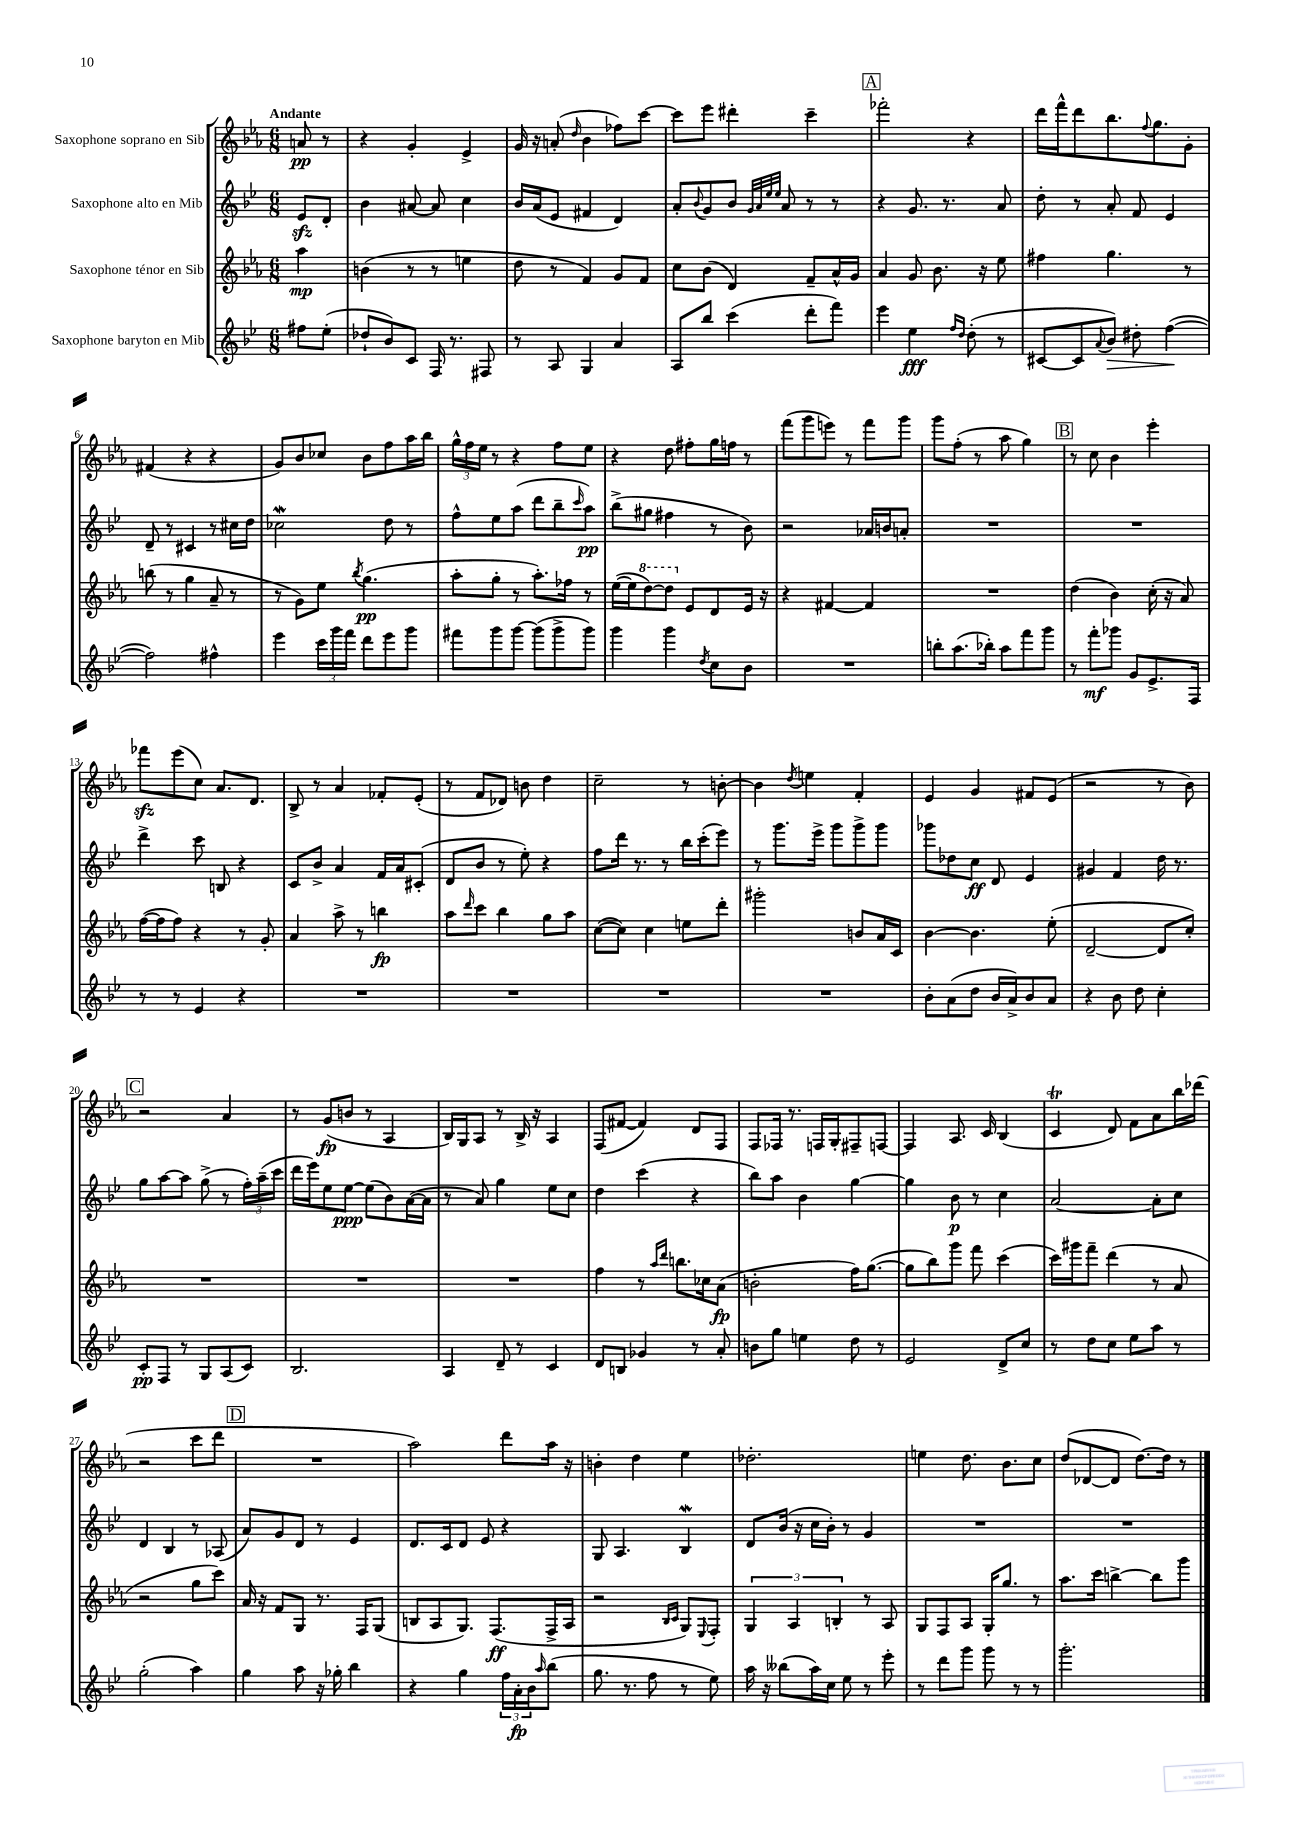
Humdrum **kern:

**kern	**kern	**kern	**kern
*staff4	*staff3	*staff2	*staff1
*clefG2	*clefG2	*clefG2	*clefG2
*k[b-e-]	*k[b-e-a-]	*k[b-e-]	*k[b-e-a-]
*M6/8	*M6/8	*M6/8	*M6/8
8ff#	4aa-	8e-	8a
(8ee-'	.	8d'	8r
=	=	=	=
8dd-`	(4b	4b-	4r
8b-)	.	.	.
8c	8r	[8a#	4g'
16F	8r	8a#]	.
8.r	.	.	.
.	4ee	4cc	4e-^
8F#	.	.	.
=	=	=	=
8r	8dd	16b-	16g
.	.	(16a	16r
8A	8r	8e-	(8a'
.	.	.	16qqdd
4G	4f)	4f#	4b-
4a	8g	4d)	8ff-)
.	8f	.	[8ccc
=	=	=	=
8A	8cc	8a'	8ccc]
.	.	8qqb-	.
8bb-	(8b-	8g	8eee-
(4ccc	4d)	8b-	4ddd#'
.	.	32qqg	.
.	.	32qqa	.
.	.	32qqee-	.
.	.	32qqee-	.
.	.	8a	.
8ddd'	8f~	8r	4ccc~
8fff)	16a-^^	8r	.
.	16g	.	.
=	=	=	=
4eee-	4a-	4r	2fff-'
4ee-	8g	8.g	.
.	8.b-	.	.
.	.	8.r	.
16qqff	.	.	.
16qqdd	.	.	.
(8dd'	.	.	4r
.	16r	.	.
8r	8ee-	8a	.
=	=	=	=
[8c#	4ff#	8dd'	16ddd
.	.	.	16fff^^
8c#]	.	8r	8ddd
8qqa	.	.	.
8b-)	4.gg	8a'	8.bb-
8dd#'	.	8f	.
.	.	.	8qqff
.	.	.	8.gg
([4ff	.	4e-	.
.	8r	.	8g'
=	=	=	=
2ff])	(8bb	8d~	(4f#
.	8r	8r	.
.	4gg	4c#	4r
4ff#^^	8a-~	8r	4r
.	8r	16cc#	.
.	.	16dd	.
=	=	=	=
4eee-	8r	2cc-	8g)
.	8g)	.	8b-
24ccc	8ee-	.	8cc-
24ggg	.	.	.
24fff	.	.	.
.	8qbb-	.	.
8ddd	(4.gg	.	8b-
8eee-	.	8dd	8ff
8ggg	.	8r	16aa-
.	.	.	16bb-
=	=	=	=
8fff#	8aa-'	8ff^^	24gg^^
.	.	.	24ff
.	.	.	24ee-
8ggg	8gg'	8ee-	8r
[8ggg	8r	(8aa	4r
(8ggg]	8.aa-')	8ddd	.
8ggg^	.	8bb-~	8ff
.	16ff-	.	.
.	.	16qqccc	.
8ggg)	8r	8aa)	8ee-
=	=	=	=
4ggg	([16ee-	(8bb-^	4r
.	16ee-]	.	.
.	[8ddd)	8gg#	.
4ggg	8ddd]	4ff#	8dd
.	8e-	.	8ff#'
8qdd	.	.	.
8cc	8d	8r	16gg
.	.	.	16ff
8b-	16e-	8b-)	8r
.	16r	.	.
=	=	=	=
2.r	4r	2r	(8fff
.	.	.	8ggg
.	[4f#	.	8eee)
.	.	.	8r
.	4f#]	16a-	8fff
.	.	16b	.
.	.	8a'	8ggg
=	=	=	=
8bb'	2.r	2.r	8ggg
(8.aa	.	.	(8ff'
.	.	.	8r
16bb-')	.	.	.
8aa	.	.	8aa-
8fff	.	.	4gg)
8ggg	.	.	.
=	=	=	=
8r	(4dd	2.r	8r
8fff'	.	.	8cc
8ggg-	4b-)	.	4b-
8g	.	.	.
8.e-^	(16cc'	.	4eee-'
.	16r	.	.
.	8a-)	.	.
16F	.	.	.
=	=	=	=
8r	([16ff	4ddd^	8fff-
.	16ff]	.	.
8r	8ff)	.	(8eee-
4e-	4r	8ccc	8cc)
.	.	8B	8.a-
4r	8r	4r	.
.	.	.	8.d
.	8g'	.	.
=	=	=	=
2.r	4a-	8c	8B-^
.	.	8b-^	8r
.	8aa-^	4a	4a-
.	8r	.	.
.	4bb	16f	8f-'
.	.	16a	.
.	.	(8c#'	(8e-'
=	=	=	=
2.r	8aa-	8d	8r
.	16qqddd	.	.
.	8ccc	8b-	8f
.	4bb-	8r	8d-)
.	.	8ee-')	8b
.	8gg	4r	4dd
.	8aa-	.	.
=	=	=	=
2.r	([8cc	8ff	2cc~
.	8cc])	16ddd	.
.	.	8.r	.
.	4cc	.	.
.	.	8r	.
.	8ee	16bb-	8r
.	.	(16ccc'	.
.	8ddd'	8eee-)	[8b'
=	=	=	=
2.r	2ggg#'	8r	4b]
.	.	8.ggg	.
.	.	.	8qdd
.	.	.	4ee
.	.	16eee-^	.
.	.	8ggg	.
.	8b	8ggg^	4f'
.	16a-	8ggg	.
.	16c	.	.
=	=	=	=
8b-'	[4b-	8ggg-	4e-
(8a	.	8dd-	.
8dd	4.b-]	8cc	4g
16b-	.	8d	.
16a^)	.	.	.
8b-	.	4e-	8f#
8a	(8ee-'	.	(8e-
=	=	=	=
4r	[2d~	4g#	2r
8b-	.	4f	.
8dd	.	.	.
4cc'	8d]	16dd	8r
.	.	8.r	.
.	8cc')	.	8b-)
=	=	=	=
8c'	2.r	8gg	2r
8F	.	[8aa	.
8r	.	8aa]	.
8G	.	(8gg^	.
(8A	.	8r	4a-
8c)	.	24ff')	.
.	.	(24aa~	.
.	.	24ccc	.
=	=	=	=
2.B-	2.r	16ddd	8r
.	.	16eee-)	.
.	.	8ee-	(8g
.	.	[8ee-	8b
.	.	(8ee-]	8r
.	.	8b-)	4A-
.	.	([16a	.
.	.	16a]	.
=	=	=	=
4A	2.r	8r	16B-)
.	.	.	16G
.	.	8a)	8A-
8d~	.	4gg	8r
8r	.	.	16B-^
.	.	.	16r
4c	.	8ee-	4A-
.	.	8cc	.
=	=	=	=
8d	4ff	4dd	(8F
8B	.	.	[8f#
4g-	8r	(4ccc	4f#])
.	16qqaa-	.	.
.	16qqddd	.	.
.	8.bb	.	.
8r	.	4r	8d
.	16cc-	.	.
8a'	(8a-	.	8F
=	=	=	=
8b	2b'	8bb-)	8F
8gg	.	8aa	16F-
.	.	.	8.r
4ee	.	4b-	.
.	.	.	16F
.	.	.	16G'
8dd	16ff)	[4gg	8F#~
.	([8.gg	.	.
8r	.	.	[8F
=	=	=	=
2e-	8gg]	4gg]	4F]
.	8bb-)	.	.
.	8ggg	8b-	8.A-
.	8fff	8r	.
.	.	.	16c
8d^	(4ccc	4cc	(4B-
8cc	.	.	.
=	=	=	=
8r	16ccc)	[2a	4c
.	16ggg#	.	.
8dd	8fff~	.	.
8cc	(4ddd	.	8d)
8ee-	.	.	8f
8aa	8r	8a']	8a-
8r	8a-	8cc	16bb-
.	.	.	(16ddd-
=	=	=	=
(2gg'	2r	4d	2r
.	.	4B-	.
4aa)	8gg	8r	8ccc
.	8ccc)	(8A-	8ddd
=	=	=	=
4gg	16a-	8a)	2.r
.	16r	.	.
.	8f	8g	.
8aa	8G	8d	.
16r	8.r	8r	.
16gg-'	.	.	.
4bb-	.	4e-	.
.	16F	.	.
.	(8G	.	.
=	=	=	=
4r	8B	8.d	2aa-)
.	8A-	.	.
.	.	16c	.
4gg	8.G)	8d	.
.	.	8e-	.
.	(8.F	.	.
24ff	.	4r	8ddd
24a'	.	.	.
24b-	.	.	.
16qqaa	.	.	.
(8bb-	16F^	.	16aa-
.	16A-	.	16r
=	=	=	=
8.gg	2r	8G	4b'
.	.	4.A	.
8.r	.	.	.
.	.	.	4dd
8ff	.	.	.
.	16qqB-	.	.
.	16qqc	.	.
8r	8G)	4B-	4ee-
.	8qqE-	.	.
8ee-)	8F'	.	.
=	=	=	=
16aa	6G	8d	2.dd-'
16r	.	.	.
(8bb--	.	(16b-	.
.	6A-	.	.
.	.	16r	.
16aa)	.	16cc	.
16cc	.	16b-')	.
.	6B'	.	.
8ee-	.	8r	.
8r	8r	4g	.
8eee-'	8A-	.	.
=	=	=	=
8r	8G	2.r	4ee
8ddd	8F	.	.
8ggg	8A-	.	8.dd
8ggg	16G'	.	.
.	8.gg	.	8.b-
8r	.	.	.
8r	8r	.	8cc
=	=	=	=
2.ggg'	8.aa-	2.r	(8dd
.	.	.	[8d-
.	16ccc	.	.
.	[4bb^	.	8d-]
.	.	.	[8.dd)
.	8bb]	.	.
.	.	.	16dd]
.	8ggg	.	8r
==	==	==	==
*-	*-	*-	*-
